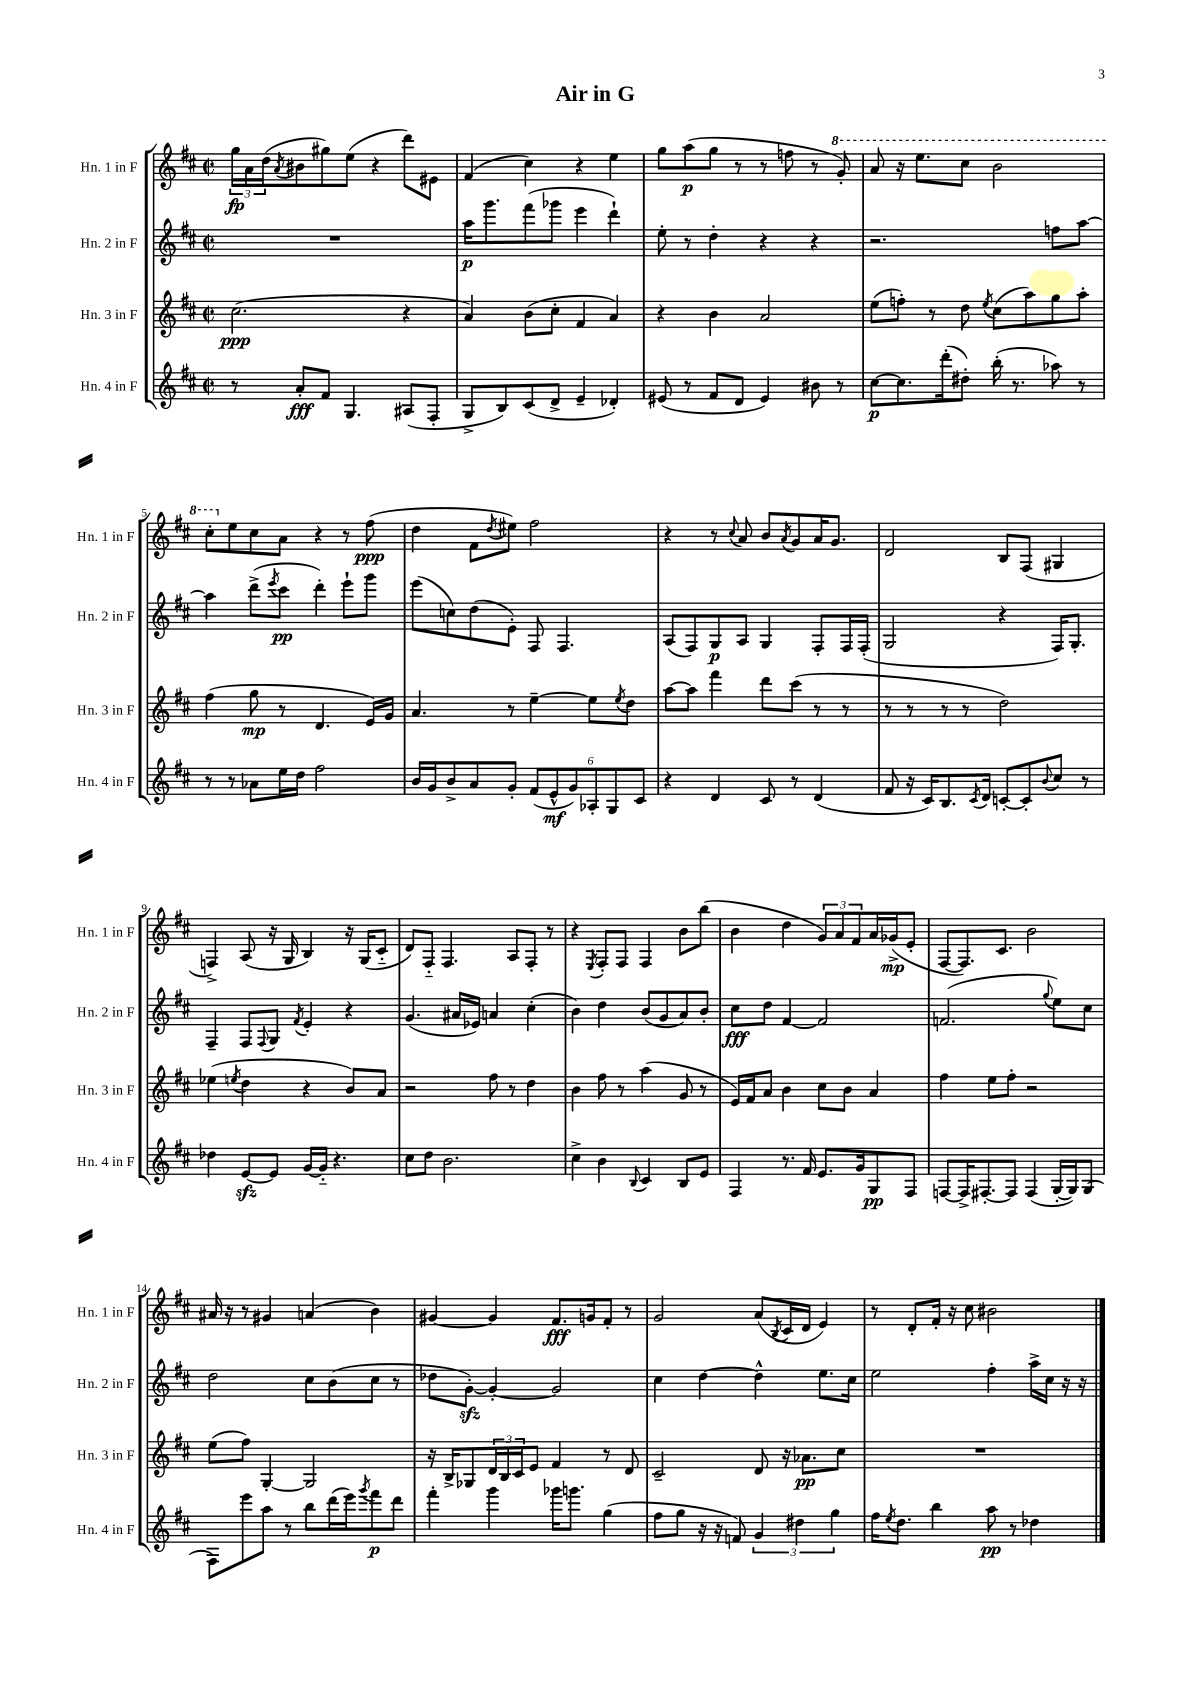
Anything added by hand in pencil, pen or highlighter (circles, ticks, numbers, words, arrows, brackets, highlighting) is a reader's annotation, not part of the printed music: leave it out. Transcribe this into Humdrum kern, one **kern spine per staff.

**kern	**dynam	**kern	**dynam	**kern	**dynam	**kern	**dynam
*part4	*part4	*part3	*part3	*part2	*part2	*part1	*part1
*staff4	*staff4	*staff3	*staff3	*staff2	*staff2	*staff1	*staff1
*I"Hn. 4 in F	*	*I"Hn. 3 in F	*	*I"Hn. 2 in F	*	*I"Hn. 1 in F	*
*I'Hn. 4 in F	*	*I'Hn. 3 in F	*	*I'Hn. 2 in F	*	*I'Hn. 1 in F	*
*clefG2	*	*clefG2	*	*clefG2	*	*clefG2	*
*k[f#c#]	*	*k[f#c#]	*	*k[f#c#]	*	*k[f#c#]	*
*M2/2	*	*M2/2	*	*M2/2	*	*M2/2	*
*met(c|)	*	*met(c|)	*	*met(c|)	*	*met(c|)	*
=1	=1	=1	=1	=1	=1	=1	=1
8r	.	(2.cc#\	ppp	1r	.	24gg\LL	fp
.	.	.	.	.	.	24a\	.
.	.	.	.	.	.	(24dd\J	.
.	.	.	.	.	.	8qa/	.
8a'/L	fff	.	.	.	.	8b#X\	.
8f#/J	.	.	.	.	.	8gg#X\)	.
4.G/	.	.	.	.	.	(8ee\J	.
.	.	.	.	.	.	4r	.
(8A#X/L	.	4r	.	.	.	8ddd\L)	.
8F#'/J	.	.	.	.	.	8e#X\J	.
=2	=2	=2	=2	=2	=2	=2	=2
8G^/L	.	4a/)	.	16aa\KL	p	(4f#/	.
.	.	.	.	8.ggg\	.	.	.
8B/)	.	.	.	.	.	.	.
(8c#/	.	(8b\L	.	(8fff#\	.	4cc#\)	.
8d^/J	.	8cc#'\J	.	8ggg-X\J	.	.	.
4e~/	.	4f#/	.	4eee\	.	4r	.
4d-X'/)	.	4a/)	.	4ddd`\)	.	4ee\	.
=3	=3	=3	=3	=3	=3	=3	=3
(8e#X/	.	4r	.	8ee'\	.	8gg\L	.
8r	.	.	.	8r	.	(8aa\	p
8f#/L	.	4b\	.	4dd'\	.	8gg\J	.
8d/J	.	.	.	.	.	8r	.
4e#/)	.	2a/	.	4r	.	8r	.
.	.	.	.	.	.	8ffn\	.
8b#X\	.	.	.	4r	.	8r	.
*	*	*	*	*	*	*8va	*
8r	.	.	.	.	.	8gg'/)	.
=4	=4	=4	=4	=4	=4	=4	=4
[8cc#\L	p	(8ee\L	.	2.r	.	8aa/	.
8.cc#\]	.	8ffn'\J)	.	.	.	16r	.
.	.	.	.	.	.	8.eee\L	.
.	.	8r	.	.	.	.	.
(16ddd'\k	.	.	.	.	.	.	.
8dd#X'\J)	.	8dd\	.	.	.	8ccc#\J	.
.	.	8qee/	.	.	.	.	.
(16bb'\	.	(8cc#\L	.	.	.	2bb\	.
8.r	.	.	.	.	.	.	.
.	.	8aa\)	.	.	.	.	.
8aa-X\)	.	8gg\	.	8ffn\L	.	.	.
8r	.	8aa'\J	.	[8aa\J	.	.	.
!!LO:LB:g=z
=5	=5	=5	=5	=5	=5	=5	=5
8r	.	(4ff#\	.	4aa\]	.	8ccc#'\L	.
*	*	*	*	*	*	*X8va	*
8r	.	.	.	.	.	8ee\	.
8a-X\L	.	8gg\	mp	(8ddd^\L	.	8cc#\	.
.	.	.	.	8qeee/	.	.	.
16ee\L	.	8r	.	8ccc#\J	pp	8a\J	.
16dd\JJ	.	.	.	.	.	.	.
2ff#\	.	4.d/	.	4ddd'\)	.	4r	.
.	.	.	.	8eee`\L	.	8r	.
.	.	16e/LL)	.	8ggg\J	.	(8ff#\	ppp
.	.	16g/JJ	.	.	.	.	.
=6	=6	=6	=6	=6	=6	=6	=6
16b/LL	.	4.a/	.	(8eee\L	.	4dd\	.
16g/J	.	.	.	.	.	.	.
8b^/	.	.	.	8ccn\)	.	.	.
8a/	.	.	.	(8dd\	.	8f#\L	.
.	.	.	.	.	.	8qdd/	.
8g'/J	.	8r	.	8e'\J)	.	8ee#X\J)	.
(12f#/L	.	[4ee~\	.	8F#/	.	2ff#\	.
12e^^/	mf	.	.	.	.	.	.
.	.	.	.	4.F#/	.	.	.
12g/)	.	.	.	.	.	.	.
12A-X'/	.	8ee\L]	.	.	.	.	.
12G/	.	.	.	.	.	.	.
.	.	8qee/	.	.	.	.	.
.	.	8dd\J	.	.	.	.	.
12c#/J	.	.	.	.	.	.	.
=7	=7	=7	=7	=7	=7	=7	=7
4r	.	[8aa\L	.	(8A/L	.	4r	.
.	.	8aa\J]	.	8F#/)	.	.	.
4d/	.	4fff#\	.	8G/	p	8r	.
.	.	.	.	.	.	8qqcc#/	.
.	.	.	.	8A/J	.	8a/	.
8c#/	.	8ddd\L	.	4G/	.	8b/L	.
.	.	.	.	.	.	8qa/	.
8r	.	(8ccc#\J	.	.	.	8g/	.
(4d/	.	8r	.	8F#'/L	.	16a/K	.
.	.	.	.	.	.	8.g/J	.
.	.	8r	.	16F#/L	.	.	.
.	.	.	.	(16F#'/JJ	.	.	.
=8	=8	=8	=8	=8	=8	=8	=8
8f#/	.	8r	.	2G/	.	2d/	.
16r	.	8r	.	.	.	.	.
16c#/KL)	.	.	.	.	.	.	.
8.B/	.	8r	.	.	.	.	.
.	.	8r	.	.	.	.	.
8qc#/	.	.	.	.	.	.	.
16d/Jk	.	.	.	.	.	.	.
[8cn'/L	.	2dd\)	.	4r	.	8B/L	.
8c'/]	.	.	.	.	.	(8F#/J	.
8qqb/	.	.	.	.	.	.	.
8cc#/J	.	.	.	16F#/KL)	.	4G#X/	.
.	.	.	.	8.G'/J	.	.	.
8r	.	.	.	.	.	.	.
!!LO:LB:g=z
=9	=9	=9	=9	=9	=9	=9	=9
4dd-X\	.	(4ee-X\	.	4F#~/	.	4Fn^/)	.
.	.	8qeen/	.	.	.	.	.
[8ezz/L	.	4dd\	.	8F#/L	.	(8A/	.
.	.	.	.	8qqF#/	.	.	.
8e/J]	.	.	.	8G/J	.	16r	.
.	.	.	.	.	.	16G/	.
.	.	.	.	8qf#/	.	.	.
[16g/LL	.	4r	.	4e'/	.	4B/)	.
16g/JJ]	.	.	.	.	.	.	.
4.r	.	.	.	.	.	.	.
.	.	8b/L)	.	4r	.	16r	.
.	.	.	.	.	.	(16G/KL	.
.	.	8a/J	.	.	.	8c#/J	.
=10	=10	=10	=10	=10	=10	=10	=10
8cc#\L	.	2r	.	(4.g/	.	8d/L)	.
8dd\J	.	.	.	.	.	8F#/J	.
2.b\	.	.	.	.	.	4.F#/	.
.	.	.	.	16a#X/LL	.	.	.
.	.	.	.	16e-X/JJ)	.	.	.
.	.	8ff#\	.	4an/	.	.	.
.	.	8r	.	.	.	8A/L	.
.	.	4dd\	.	(4cc#'\	.	8F#'/J	.
.	.	.	.	.	.	8r	.
=11	=11	=11	=11	=11	=11	=11	=11
4cc#^\	.	4b\	.	4b\)	.	4r	.
.	.	.	.	.	.	8qE/	.
4b\	.	8ff#\	.	4dd\	.	8F#'/L	.
.	.	8r	.	.	.	8F#/J	.
8qqB/	.	.	.	.	.	.	.
4c#/	.	(4aa\	.	(8b/L	.	4F#/	.
.	.	.	.	8g/	.	.	.
8B/L	.	8g/	.	8a/)	.	8b\L	.
8e/J	.	8r	.	8b'/J	.	(8bb\J	.
=12	=12	=12	=12	=12	=12	=12	=12
4F#/	.	16e/LL)	.	8cc#\L	fff	4b\	.
.	.	16f#/J	.	.	.	.	.
.	.	8a/J	.	8dd\J	.	.	.
8.r	.	4b\	.	[4f#/	.	4dd\	.
16f#/	.	.	.	.	.	.	.
8.e/L	.	8cc#\L	.	2f#/]	.	12g/L)	.
.	.	.	.	.	.	12a/	.
.	.	8b\J	.	.	.	.	.
.	.	.	.	.	.	12f#/	.
16g/k	.	.	.	.	.	.	.
8G/	pp	4a/	.	.	.	16a/L	.
.	.	.	.	.	.	(16g-X^/J	mp
8F#/J	.	.	.	.	.	8e'/J	.
=13	=13	=13	=13	=13	=13	=13	=13
[8Fn/L	.	4ff#\	.	(2.fn/	.	[8F#/L	.
16F^/K]	.	.	.	.	.	8.F#/])	.
[8.F#X'/	.	.	.	.	.	.	.
.	.	8ee\L	.	.	.	.	.
.	.	.	.	.	.	8.c#/J	.
8F#/J]	.	8ff#'\J	.	.	.	.	.
(4F#/	.	2r	.	.	.	2b\	.
.	.	.	.	8qqgg/	.	.	.
[16G'/LL	.	.	.	8ee\L)	.	.	.
16G/J])	.	.	.	.	.	.	.
(8G/J	.	.	.	8cc#\J	.	.	.
!!LO:LB:g=z
=14	=14	=14	=14	=14	=14	=14	=14
8F#\L)	.	(8ee\L	.	2dd\	.	16a#X/	.
.	.	.	.	.	.	16r	.
8eee\	.	8ff#\J)	.	.	.	8r	.
8aa\J	.	[4G'/	.	.	.	4g#X/	.
8r	.	.	.	.	.	.	.
8bb\L	.	2G/]	.	8cc#\L	.	(4an/	.
(16ddd\L	.	.	.	(8b\	.	.	.
16eee\J)	.	.	.	.	.	.	.
8qggg/	.	.	.	.	.	.	.
8fff#\	p	.	.	8cc#\J	.	4b\)	.
8ddd\J	.	.	.	8r	.	.	.
=15	=15	=15	=15	=15	=15	=15	=15
4fff#'\	.	16r	.	8dd-X\L	.	[4g#X/	.
.	.	16B^/KL	.	.	.	.	.
.	.	8G-X/	.	[8gzz'\J)	.	.	.
4ggg\	.	24d/L	.	4g'/_	.	4g#/]	.
.	.	24B/	.	.	.	.	.
.	.	24c#/J	.	.	.	.	.
.	.	8e/J	.	.	.	.	.
16ggg-X\KL	.	4f#/	.	2g/]	.	8.f#/L	fff
8.gggn\J	.	.	.	.	.	.	.
.	.	.	.	.	.	16gn/k	.
(4gg\	.	8r	.	.	.	8f#'/J	.
.	.	8d/	.	.	.	8r	.
=16	=16	=16	=16	=16	=16	=16	=16
8ff#\L	.	2c#~/	.	4cc#\	.	2g/	.
8gg\J	.	.	.	.	.	.	.
16r	.	.	.	[4dd\	.	.	.
16r	.	.	.	.	.	.	.
8fn/)	.	.	.	.	.	.	.
6g/	.	8d/	.	4dd^^\]	.	(8a/L	.
.	.	.	.	.	.	8qB/	.
.	.	16r	.	.	.	16c#/L	.
6dd#X\	.	.	.	.	.	.	.
.	.	8.a-X\L	pp	.	.	16d/JJ	.
.	.	.	.	8.ee\L	.	4e/)	.
6gg\	.	.	.	.	.	.	.
.	.	8cc#\J	.	.	.	.	.
.	.	.	.	16cc#\Jk	.	.	.
=17	=17	=17	=17	=17	=17	=17	=17
16ff#\KL	.	1r	.	2ee\	.	8r	.
8qee/	.	.	.	.	.	.	.
8.dd\J	.	.	.	.	.	.	.
.	.	.	.	.	.	8d'/L	.
4bb\	.	.	.	.	.	16f#'/Jk	.
.	.	.	.	.	.	16r	.
.	.	.	.	.	.	8cc#\	.
8aa\	pp	.	.	4ff#'\	.	2b#X\	.
8r	.	.	.	.	.	.	.
4dd-X\	.	.	.	16aa^\LL	.	.	.
.	.	.	.	16cc#\JJ	.	.	.
.	.	.	.	16r	.	.	.
.	.	.	.	16r	.	.	.
==	==	==	==	==	==	==	==
*-	*-	*-	*-	*-	*-	*-	*-
